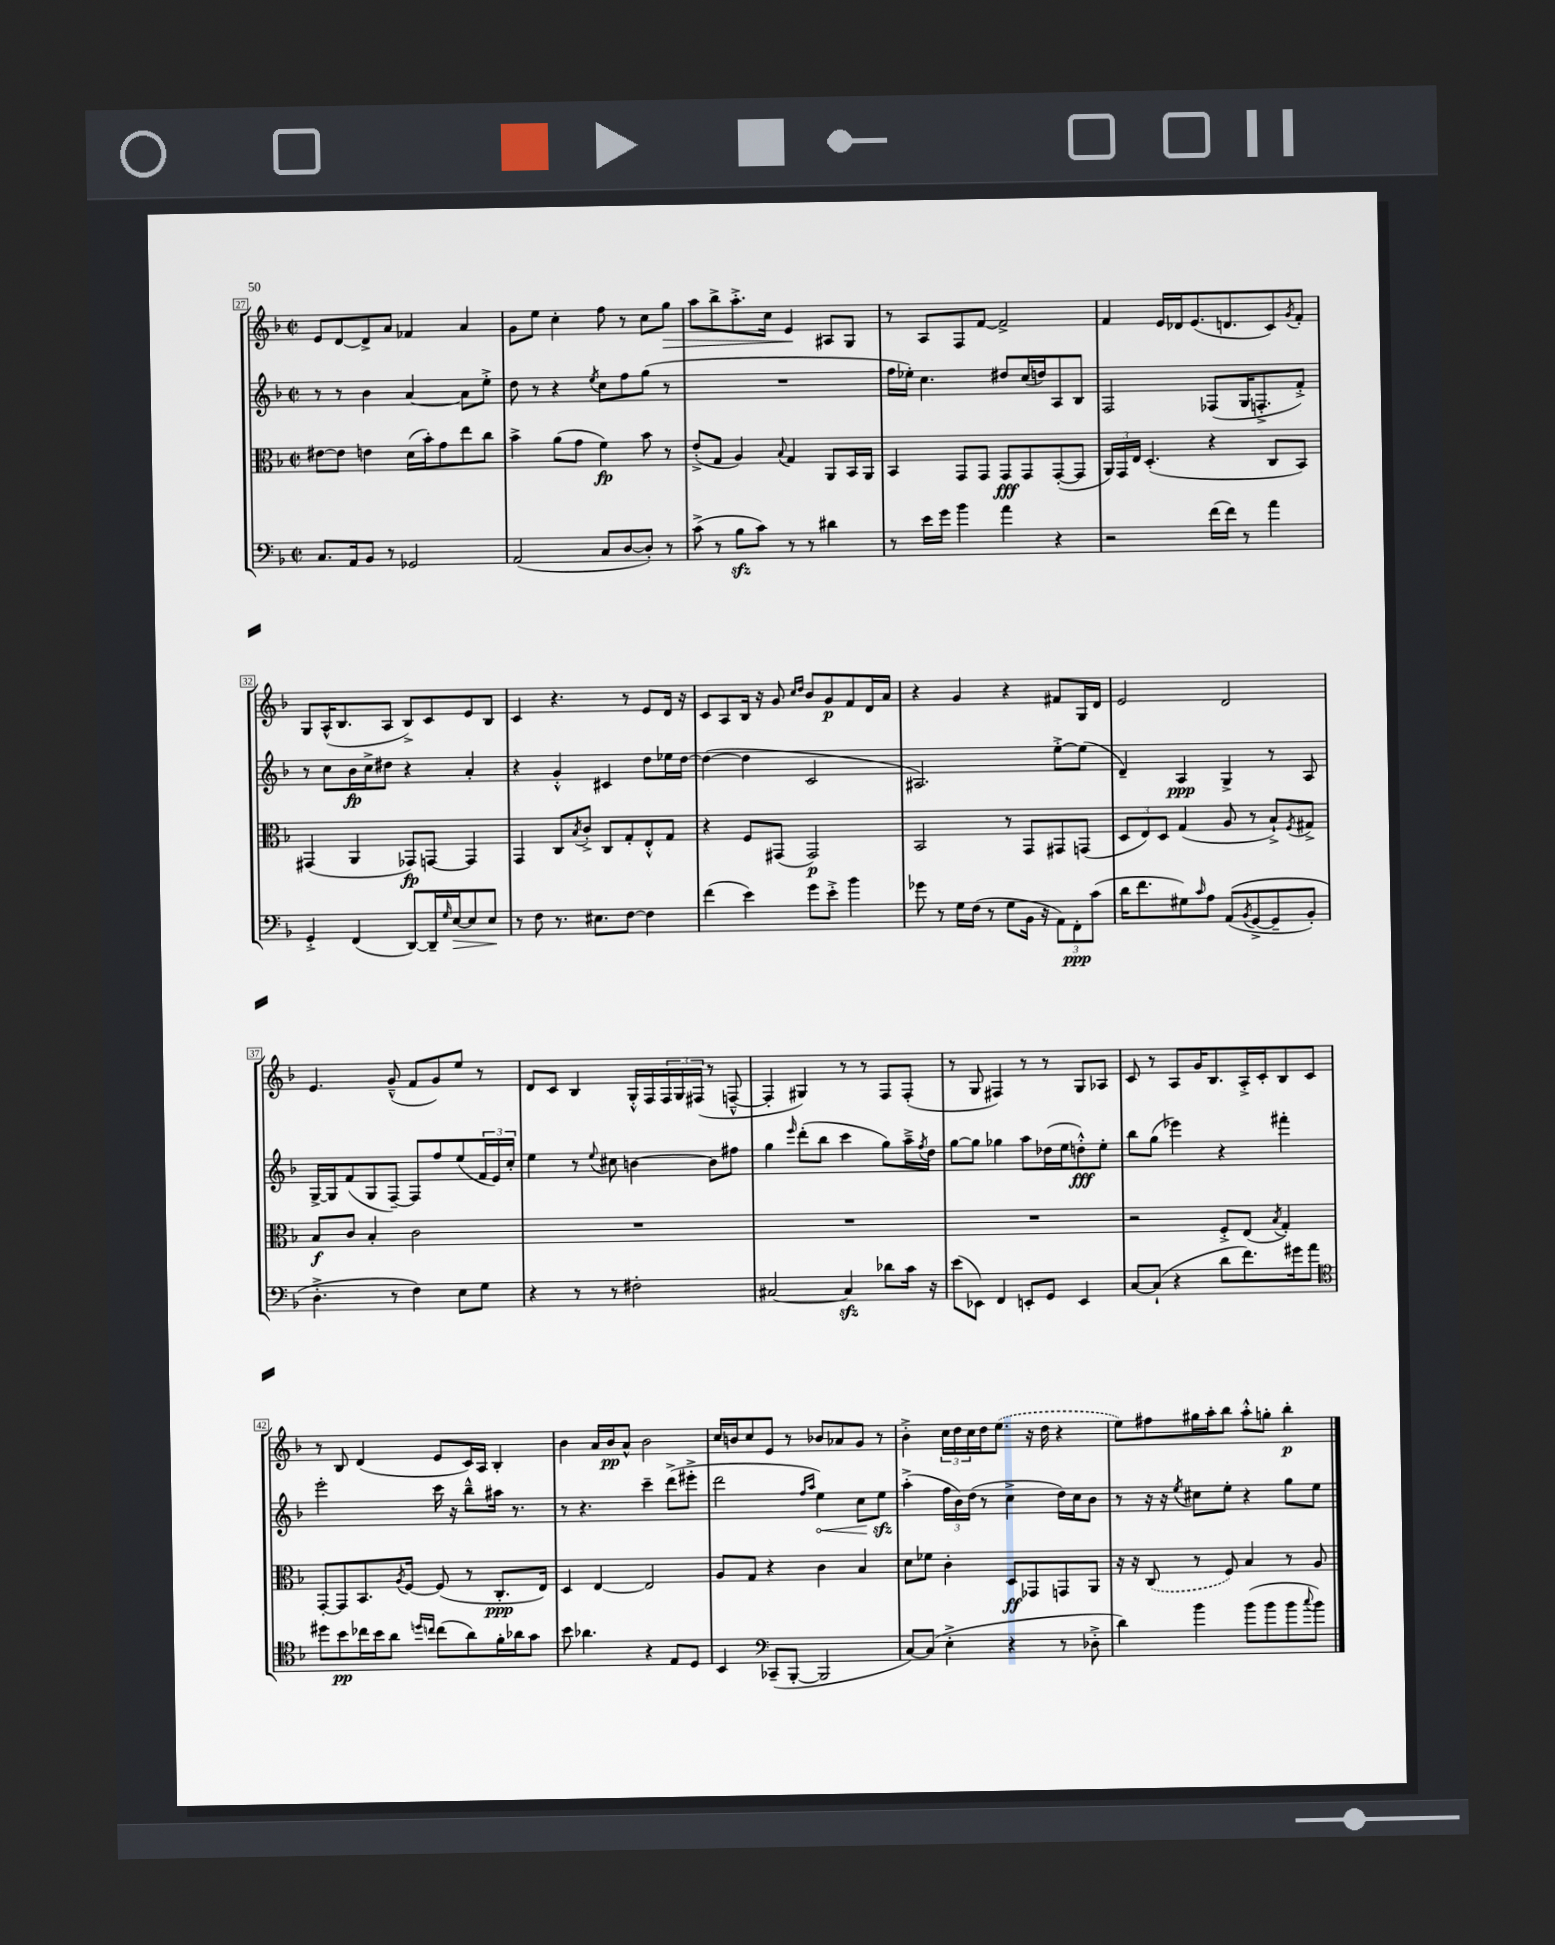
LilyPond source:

<<
\new StaffGroup <<
\new Staff = "s0" {
    \clef treble \key f \major \defaultTimeSignature \time 2/2
    e'8 d'8~ d'8-> a'8 fes'4 a'4 |
    g'8 e''8 c''4-. f''8 r8 c''8 g''8\> |
    a''8 bes''8-> a''8.-.-> c''16 e'4\! ais8 g8 |
    r8 a8 f8 f'8~ f'2-> |
    f'4 e'16 des'16 e'8.( d'8. c'8) \acciaccatura { g'8 } f'8-. |
    g8 a16-^( bes8. a8 bes8->) c'8 e'8 bes8 |
    c'4 r4. r8 e'8 d'16 r16 |
    c'8 a8 bes16 r16 g'8 \grace { c''16 d''16 } bes'8 g'8\p f'8 d'16 a'16 |
    r4 g'4 r4 fis'8 g16 d'16 |
    e'2 d'2 |
    e'4. g'8---^( f'8 g'8) e''8 r8 |
    d'8 c'8 bes4 g16-.-^ f16 \tuplet 3/2 { f16 g16 fis16( } r8 f8~---^ |
    f4-. gis4) r8 r8 f8 f8-.( |
    r8 g8 fis4) r8 r8 g8 aes8 |
    c'8 r8 a8 g'16 bes8. a16-.-> c'16-. bes8 c'8 |
    r8 bes8 d'4( e'8 c'16) a16 bes4-. |
    bes'4 a'16 bes'16\pp a'8-^ bes'2 |
    c''16 b'16 c''8 e'8 r8 bes'8 aes'8 g'8 r8 |
    bes'4-.-> \tuplet 3/2 { c''16 d''16 c''16 } d''16 \once \slurDashed e''8.( r16 d''16 r4 |
    e''8) fis''8 gis''16 a''16-. bes''8 a''8-.-^ g''8-. bes''4-.\p \bar "|." |
}
\new Staff = "s1" {
    \clef treble \key f \major \defaultTimeSignature \time 2/2
    r8 r8 bes'4 a'4~ a'8 e''8-.-> |
    d''8 r8 r4 \acciaccatura { e''8 } c''8 f''8 g''8( r8 |
    R1 |
    f''16 ees''16-.) c''4. dis''8 c''16( d''16) a8 bes8 |
    f2 fes8( g16 f8.-.-> f'8-.->) |
    r8 c''8 bes'16\fp c''16-> dis''8 r4 a'4-. |
    r4 g'4-.-^ cis'4 d''8 ees''16 d''16~ |
    d''4~( d''4 c'2 |
    ais2.) e''8~-.-> e''8( |
    d'4--) a4\ppp g4-> r8 a8 |
    g16~-> g16 f'8( g8 f8~--) f8 f''8 e''8( \tuplet 3/2 { f'16 e'16) c''16-. } |
    e''4 r8 \appoggiatura { e''8 } cis''8 b'4~ b'8 fis''8 |
    g''4 \grace { e'''16 } d'''8-.( bes''8 c'''4 g''8) a''16---> \acciaccatura { f''8 } d''16 |
    g''8~ g''8 ges''4 a''8 des''16( e''16 d''8-.-^\fff) e''8-. |
    bes''8 g''8( ees'''4) r4 fis'''4-. |
    e'''2-. c'''16 r16 bes''8---^ ais''16 r8. |
    r8 r4. c'''4-- d'''8->( eis'''8-.-> |
    d'''2 \grace { f''16 a''16 } \once \override Hairpin.circled-tip = ##t e''4\<) c''8 e''8\sfz\! |
    a''4-.->( \tuplet 3/2 { f''16 bes'16) d''16( } r8 c''4-> d''16) c''16 bes'8 |
    r8 r16 r16 \acciaccatura { e''8 } cis''8 e''8-. r4 g''8 e''8 \bar "|." |
}
\new Staff = "s2" {
    \clef alto \key f \major \defaultTimeSignature \time 2/2
    eis'8~ eis'8 e'4 d'16( bes'16-.) g'8 e''8 c''8 |
    bes'4-> a'8( g'8 f'4\fp) bes'8 r8 |
    e'8-.->( g8 a4) \appoggiatura { bes8 } g4 a,8 bes,16 a,16 |
    bes,4 g,8 g,8 g,8\fff g,8 g,8~-.( g,8 |
    \tuplet 3/2 { a,16) g,16 e16 } d4.-.( r4 c8 bes,8) |
    gis,4( a,4 ges,8\fp) g,8~ g,4 |
    g,4 c8 \acciaccatura { bes8 } c'8-.-> c8 g8-. e8-.-^ g8 |
    r4 f8 gis,8( gis,2\p) |
    bes,2 r8 g,8 gis,8 g,8( |
    \tuplet 3/2 { d8 e8) d8 } g4( a8 r8 bes8-!->) \acciaccatura { f8 } gis8-> |
    bes8\f c'8 bes4-. c'2 |
    R1 |
    R1 |
    R1 |
    r2 f8-.-> e8( \acciaccatura { bes8 } g4-.) |
    g,8~-. g,8 bes,8. \acciaccatura { a8 } f16~ f8( r8 c8.-.\ppp e16) |
    d4 e4~ e2 |
    a8 g8 r4 c'4 bes4 |
    d'8 fes'8 c'4-. d8\ff ges,8 g,8 a,8 |
    r16 r16 \once \slurDashed c8( r8 f8) bes4 r8 a8 \bar "|." |
}
\new Staff = "s3" {
    \clef bass \key f \major \defaultTimeSignature \time 2/2
    c8. a,16 bes,8 r8 ges,2 |
    a,2( c8 d8~ d8-.) r8 |
    c'8->( r8 bes8\sfz c'8) r8 r8 dis'4 |
    r8 e'16 g'16 bes'4 a'4 r4 |
    r2 f'16( f'16) r8 a'4 |
    g,4-.-> f,4( d,8~) d,16-- \grace { g16 } e16~\> e8 e8\! |
    r8 f8 r8. eis8. f8~ f4 |
    f'4( e'4) g'8 e'8-.-> bes'4 |
    ges'8 r8 g16 f16( r8 g8 bes,16 r16 \tuplet 3/2 { a,8) f,8-.\ppp c'8( } |
    d'16 f'8. gis8) \grace { c'16 } a8 a,8(\( \acciaccatura { bes,8 } g,8~-> g,8-- bes,8-.) |
    d4.-.-> r8 f4\) e8 g8 |
    r4 r8 r8 fis2-. |
    cis2~ cis4\sfz des'8 c'16 r16 |
    e'8( ees,8) f,4 e,8-. g,8 e,4 |
    c8~ c8-!( r4 d'8 f'8.) gis'16 a'8 |
    \clef tenor dis''8 bes'8\pp ces''16 bes'16 a'8 \grace { d''16 c''16 } c''8( a'8) f'16-. aes'16 g'8 |
    bes'8 aes'4. r4 e8 d8 |
    bes,4 \clef bass ces,8--( bes,,8~-. bes,,2 |
    c8~) c8( e4-.-> r4 r8 des8-.-> |
    d'4) bes'4 bes'8( bes'8 bes'8 \appoggiatura { c''8 } bes'8) \bar "|." |
}
>>
>>
\layout { \context { \Score currentBarNumber = #27 \override BarNumber.stencil = #(make-stencil-boxer 0.1 0.3 ly:text-interface::print) } }
